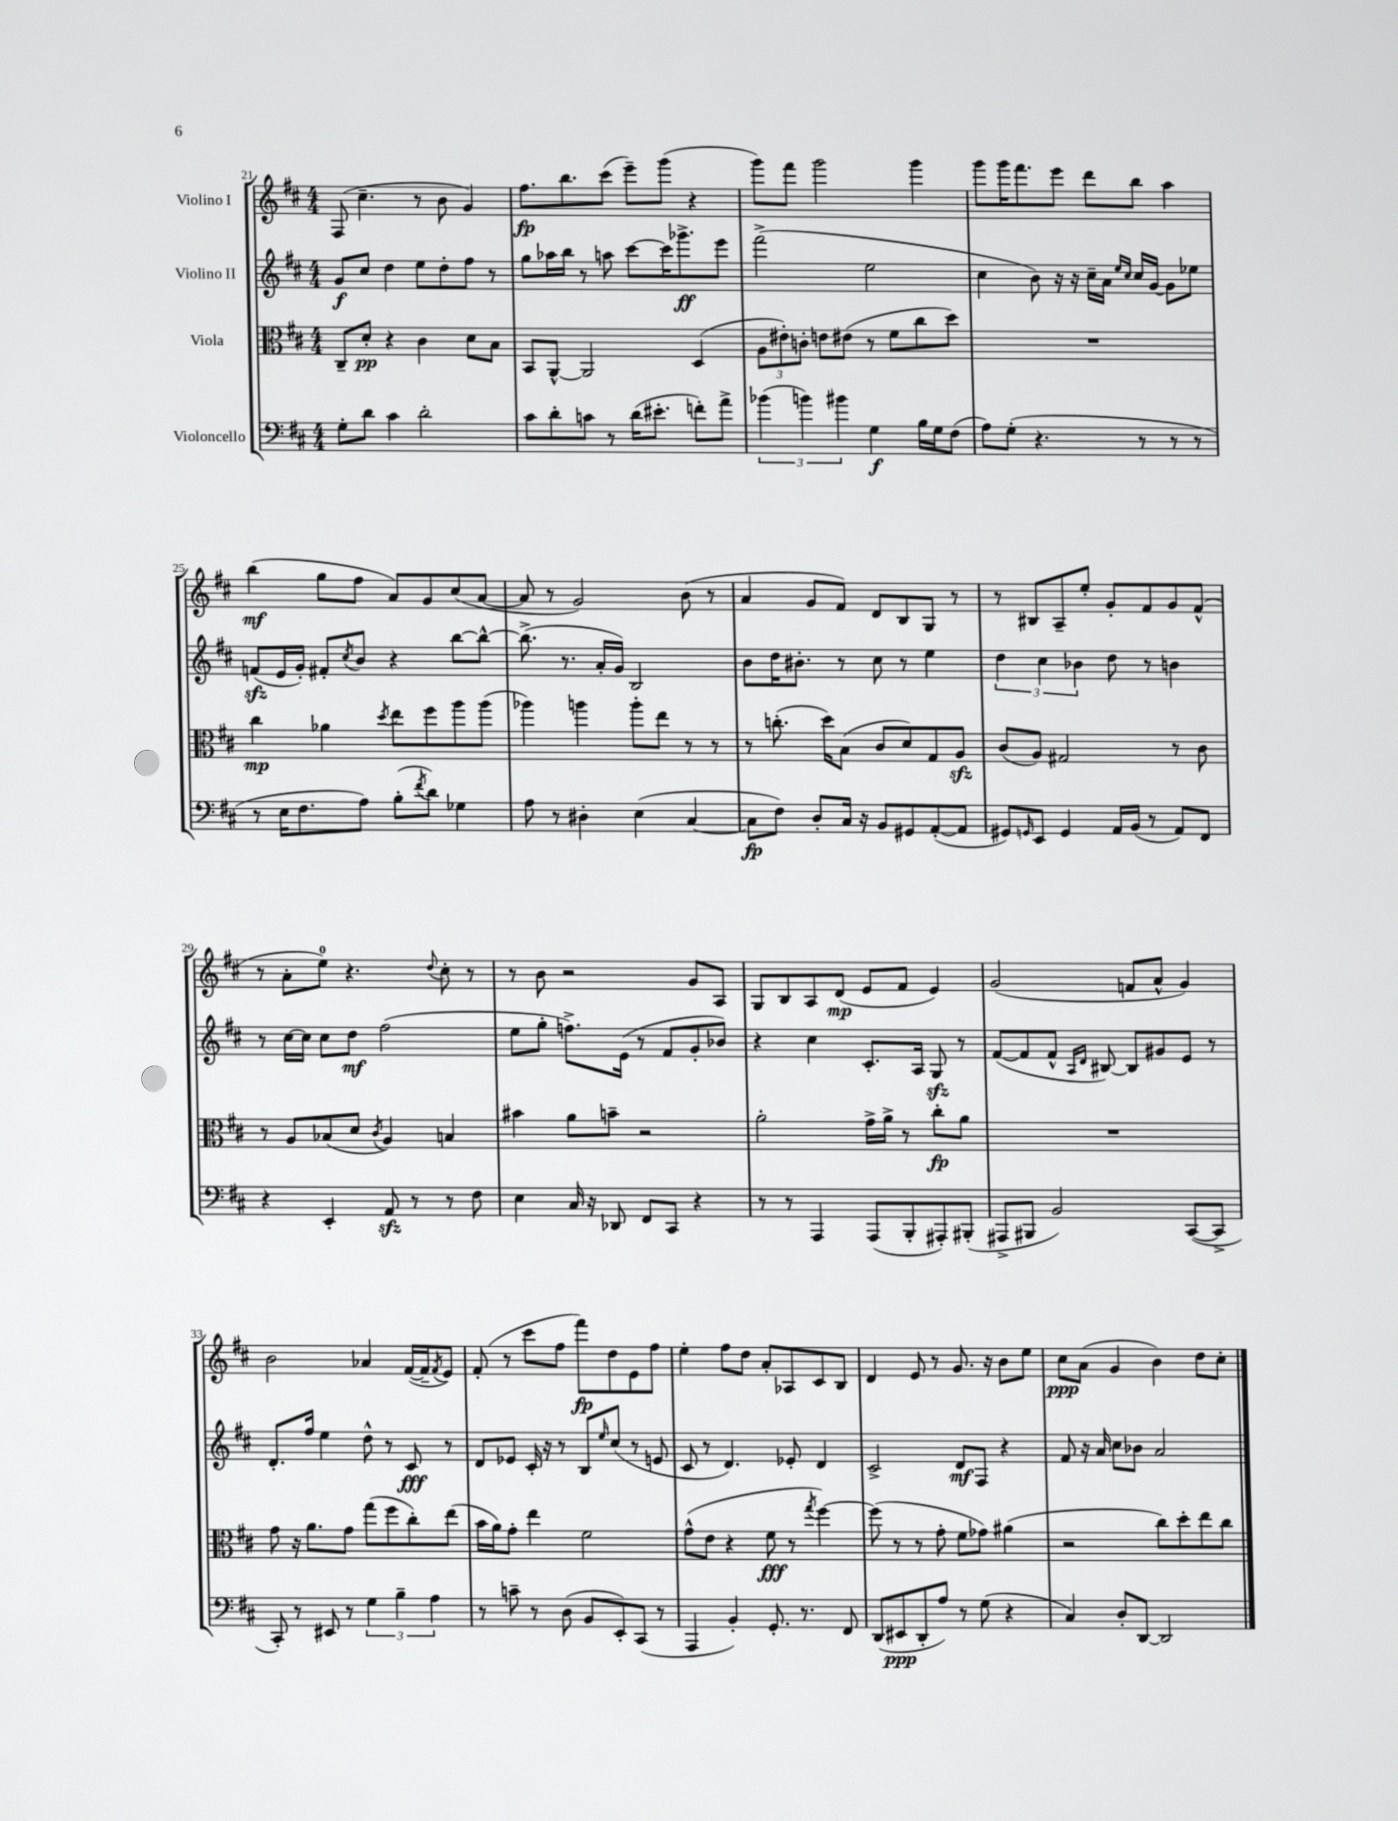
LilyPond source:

<<
\new StaffGroup <<
\new Staff = "s0" \with { instrumentName = "Violino I" } {
    \clef treble \key d \major \numericTimeSignature \time 4/4
    fis8( cis''4.-- r8 b'8 g'4) |
    fis''8.\fp b''8. cis'''8( e'''8--) g'''8( r4 |
    g'''8) fis'''8 g'''2 g'''4 |
    g'''8 g'''16 fis'''8. e'''8 d'''8 b''8 a''4 |
    b''4\mf( g''8 fis''8 a'8) g'8 cis''8( a'8~ |
    a'8 r8 g'2) b'8( r8 |
    a'4 g'8 fis'8) d'8 b8 g8 r8 |
    r8 bis8 a8-- e''8-. g'8-. fis'8 g'8 fis'8-^( |
    r8 a'8-. e''8-0) r4. \appoggiatura { d''8 } cis''8-. r8 |
    r8 b'8 r2 g'8 a8 |
    g8 b8 a8 d'8\mp( e'8 fis'8 e'4) |
    g'2( f'8 a'8-^ g'4) |
    b'2 aes'4 fis'16~( fis'16-- \acciaccatura { fis'8 } e'8) |
    fis'8-.( r8 cis'''8 fis''8 fis'''8\fp) d''8 e'8 fis''8 |
    e''4-. fis''8 d''8 a'8-. aes8 cis'8 b8 |
    d'4 e'8 r8 g'8. r16 b'8 e''8 |
    cis''8\ppp a'8( g'4 b'4) d''8 cis''8-. \bar "|." |
}
\new Staff = "s1" \with { instrumentName = "Violino II" } {
    \clef treble \key d \major \numericTimeSignature \time 4/4
    g'8\f cis''8 d''4 e''8 d''8-. fis''8 r8 |
    g''8 aes''16 b''16 r8 a''8 cis'''8~ cis'''16 ges'''8.->\ff e'''8 |
    fis'''2->( e''2 |
    cis''4 b'8) r16 r16 cis''16-- a'16 \grace { e''16 cis''16 } cis''16 g'16~ g'8 ees''8 |
    f'8\sfz( e'16 g'16-.) fis'8-. \acciaccatura { cis''8 } b'8 r4 b''8~ b''8~-^ |
    b''8.->( r8. a'16-. g'16) b2 |
    b'8 d''16 bis'8.-. r8 cis''8 r8 e''4 |
    \tuplet 3/2 { d''4 cis''4 bes'4 } d''8 r8 b'4 |
    r8 cis''16~ cis''16 cis''8 d''8\mf fis''2( |
    e''8 g''8-. f''8.->) e'16( r8 fis'8 g'8-. bes'8) |
    r4 cis''4 cis'8.-. a16 g8\sfz r8 |
    fis'8~( fis'8 fis'8-^ \grace { a16 d'16 } bis8~) bis8 gis'8 e'8 r8 |
    d'8.-. fis''16 e''4 d''8-^ r8 cis'8\fff r8 |
    d'8 ees'8 cis'16-. r16 r8 b8 \grace { e''16 } cis''8( r8 e'8 |
    cis'8 r8 d'4.) ees'8-. d'4 |
    cis'2-> d'8\mf fis8 r4 |
    fis'8 r16 a'16 cis''8 bes'8 a'2 \bar "|." |
}
\new Staff = "s2" \with { instrumentName = "Viola" } {
    \clef alto \key d \major \numericTimeSignature \time 4/4
    cis8-- d'8-.\pp r4 cis'4 d'8 b8 |
    b,8 a,8~-^ a,2 d4( |
    \tuplet 3/2 { a8 eis'8-.) c'8-. } e'8 eis'8( r8 fis'8 cis''8 d''8) |
    R1 |
    cis''4\mp aes'4 \acciaccatura { d''8 } e''8 fis''8 a''8 a''8( |
    aes''4) a''4 a''8-. e''8 r8 r8 |
    r8 c''8.-.( d''16) b8( cis'8 d'8) g8 a8\sfz |
    cis'8( a8) gis2 r8 cis'8 |
    r8 a8 bes8( d'8 \acciaccatura { cis'8 } a4) b4 |
    bis'4 a'8 b'8-- r2 |
    a'2-. g'16-> a'16-> r8 cis''8-.\fp a'8 |
    R1 |
    g'8 r16 a'8. g'8 g''8( fis''8 cis''8-.) e''8( |
    b'16 a'16) g'8-. e''4 fis'2 |
    g'8-^( e'8 r4 fis'8\fff r8 \acciaccatura { g''8 } fis''4~) |
    fis''8( r8 r8 g'8-. fis'8 ges'8) ais'4( |
    r2 cis''8) d''8-. e''8 cis''8 \bar "|." |
}
\new Staff = "s3" \with { instrumentName = "Violoncello" } {
    \clef bass \key d \major \numericTimeSignature \time 4/4
    g8-. d'8 cis'4 d'2-. |
    cis'8 d'8-. c'8 r8 d'16( eis'8.-. f'8-.) a'8-> |
    \tuplet 3/2 { bes'4( b'4) bis'4 } g4\f b16 g16 fis8( |
    a8) g8-.( r4. r8 r8 r8 |
    r8 e16 fis8. a8) b8-.( \acciaccatura { fis'8 } d'8) ges4 |
    a8 r8 dis4-. e4( cis4~ |
    cis8\fp fis8) d8-. cis16 r16 b,8 gis,8 a,8~-.( a,8 |
    gis,8) \grace { g,16 } e,8 g,4 a,16 b,16( r8 a,8) fis,8 |
    r4 e,4-. a,8\sfz r8 r8 fis8 |
    e4 cis16 r16 des,8 fis,8 cis,8 r4 |
    r8 r8 a,,4 a,,8( b,,8-. ais,,8-.) bis,,8-.( |
    ais,,8-> bis,,8 b,2) cis,8~( cis,8-> |
    cis,8-.) r8 eis,8 r8 \tuplet 3/2 { g4 b4-- a4 } |
    r8 c'8-- r8 d8( b,8 e,8-.) cis,8( r8 |
    a,,4 b,4-.) g,8.-. r8. fis,8 |
    d,8( eis,8\ppp d,8-. a8) r8 g8( r4 |
    cis4) d8-. d,8~ d,2 \bar "|." |
}
>>
>>
\layout { \context { \Score currentBarNumber = #21 } }
